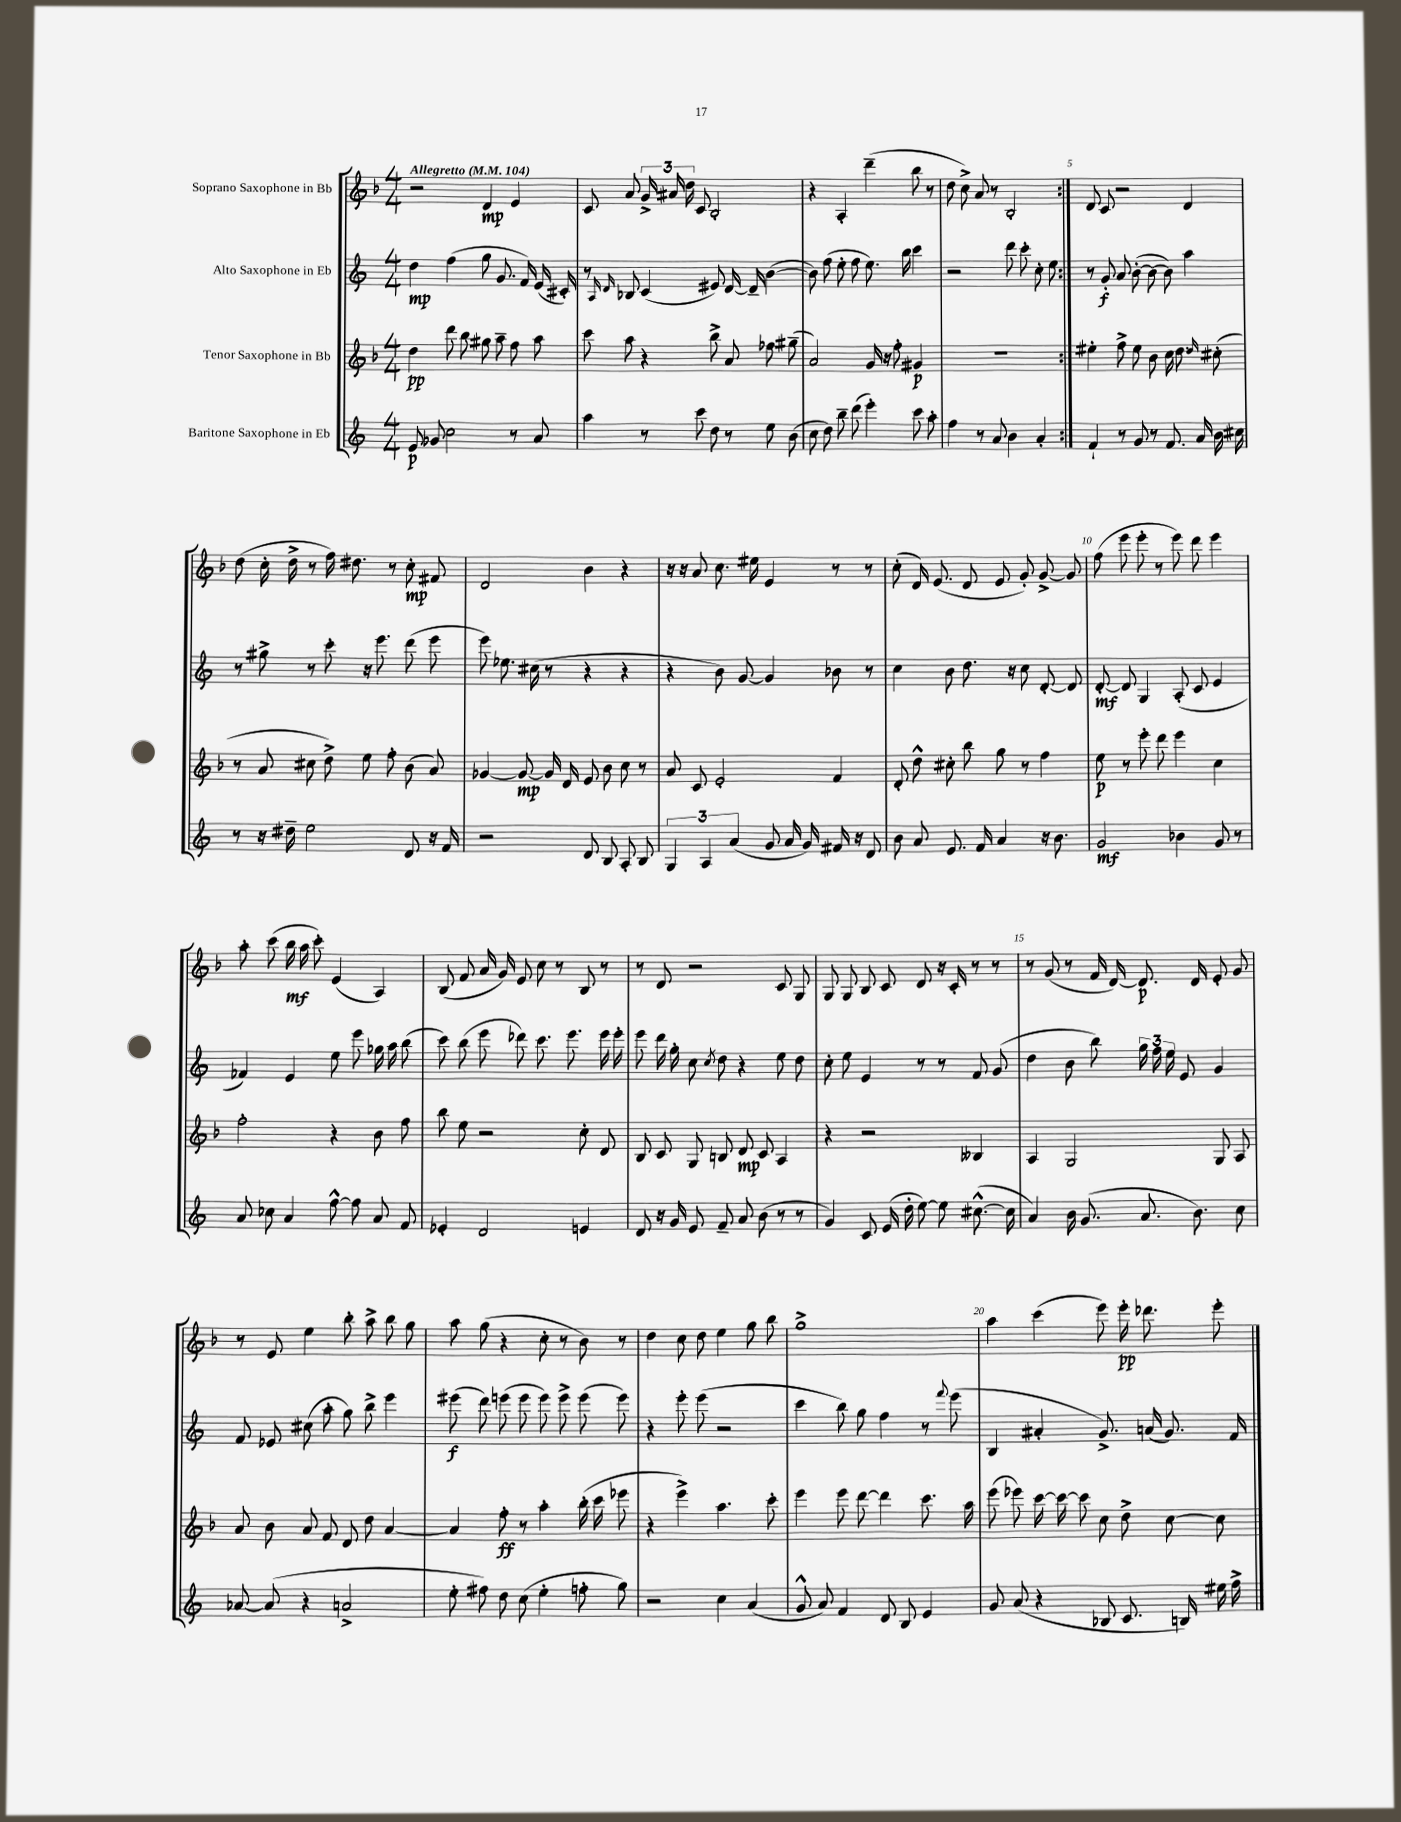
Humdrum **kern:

**kern	**kern	**kern	**kern
*staff4	*staff3	*staff2	*staff1
*clefG2	*clefG2	*clefG2	*clefG2
*k[]	*k[b-]	*k[]	*k[b-]
*M4/4	*M4/4	*M4/4	*M4/4
*MM104	*MM104	*MM104	*MM104
8e	4dd	4dd	2r
8g-	.	.	.
2cc	8ddd	(4ff	.
.	8bb-	.	.
.	8gg#	8gg	4d
.	8aa~	8.g	.
8r	8ff	.	4e
.	.	16f)	.
8a	8aa	(16e	.
.	.	16c#')	.
=	=	=	=
4aa	8ccc	8r	8c
.	.	16qqA	.
.	.	16qqd	.
.	8aa	8B-	8a
8r	4r	(4c	24g^
.	.	.	24a#
.	.	.	24dd
8ccc	.	.	8c
8dd	8bb-^	8e#)	2B-'
8r	8a	[16d	.
.	.	16d~]	.
8ee	8ff-	([4b	.
(8b	(8gg#~	.	.
=	=	=	=
8cc	2a)	8b])	4r
8dd)	.	(8ff	.
8bb~	.	8ee'	4A'
(8ddd	.	8ff	.
4eee')	16g	8.ee)	(4ddd~
.	16r	.	.
.	8ff'	.	.
.	.	16bb	.
8ccc	4g#	4ccc	8bb-
8aa'	.	.	8r
=	=	=	=
4ff	1r	2r	8dd
.	.	.	8cc^)
8r	.	.	8a
8a	.	.	8r
4b	.	8ddd	2B-'
.	.	8ccc'	.
4a'	.	8cc'	.
.	.	8ee	.
=:|!	=:|!	=:|!	=:|!
4f`	4ee#'	8r	8d
.	.	8g'	8c
8r	8ff^	8a	2r
8g	8ee#	([8b'	.
8r	8b-	8b_	.
8.f	16cc	8b])	.
.	8.dd	.	.
.	.	4aa	4d
16a	.	.	.
.	16qqdd	.	.
16b	(8cc#'	.	.
16cc#	.	.	.
=	=	=	=
8r	8r	8r	(8dd
16r	8a	8gg#^	16cc'
16dd#~	.	.	16dd^
2ee	8cc#	8r	8r
.	8dd^)	8ccc'	16ff)
.	.	.	8.dd#
.	8ee	16r	.
.	.	8.eee	.
.	8ff'	.	8r
8d	(8b-	(8ddd	8cc'
16r	8a)	8eee	8f#
16f	.	.	.
=	=	=	=
2r	[4g-	8eee)	2d
.	.	8.ee-	.
.	8g-_	.	.
.	.	(16cc#	.
.	16g-]	8r	.
.	16d	.	.
8d	8e	4r	4b-
8B	8b-	.	.
8A'	8cc	4r	4r
8B	8r	.	.
=	=	=	=
6G	8a	4r	16r
.	.	.	16r
.	8c	.	8a
6A	.	.	.
.	2e'	8b)	8.cc
(6a	.	.	.
.	.	[8g	.
.	.	.	16ee#
8g	.	4g]	4e
16a	.	.	.
16g)	.	.	.
16f#	4f	8b-	8r
16r	.	.	.
8d	.	8r	8r
=	=	=	=
8b	8d'	4cc	(8cc'
8a	8dd^^	.	16d)
.	.	.	(8.e
8.e	8cc#'	8b	.
.	8bb-	8.dd	8d
16f	.	.	.
4a	8gg	.	8e
.	.	16r	.
.	8r	8cc	8g')
16r	4ff	[8d'	[8g^
8.b	.	.	.
.	.	8d]	8g]
=	=	=	=
2g	8ee	[8d'	(8ff
.	8r	8d]	8eee
.	8eee'	4G	8eee'
.	8ddd	.	8r
4b-	4eee	(8A'	8eee)
.	.	8c	8ddd
8g	4cc	4e	4eee
8r	.	.	.
=	=	=	=
8a	2ff'	4f-)	8aa'
8cc-	.	.	(8ccc
4a	.	4e	16bb-
.	.	.	16aa
.	.	.	8ccc')
[8ff^^	4r	8ee	(4e
8ff]	.	8eee	.
8a	8b-	16gg-	4A)
.	.	16aa	.
8f	8ff	(8bb	.
=	=	=	=
4e-'	8bb-	8ccc)	(8B-
.	8ee	(8bb	8f
2d	2r	8eee	16a
.	.	.	16g)
.	.	8ddd-)	8e
.	.	8.ccc	8cc
.	.	.	8r
.	.	8.eee	.
4e	8cc'	.	8B-
.	8d	16eee	8r
.	.	16eee'	.
=	=	=	=
8d	8B-	8eee	8r
16r	8c	16ddd	8d
16g	.	16gg'	.
8e	8G	8cc	2r
.	.	8qcc	.
8f~	8B	8dd	.
8a	8d	4r	.
(8b	8c	.	.
8r	4A	8ee	8c
8r	.	8dd	8G
=	=	=	=
4g)	4r	8cc'	8G
.	.	8ee	8G
8c	2r	4e	8B-
(16e	.	.	8c
16dd'	.	.	.
[8ee)	.	8r	8d
8ee]	.	8r	16r
.	.	.	16c'
([8.cc#^^	4B--	8f	8r
.	.	(8g	8r
16cc#]	.	.	.
=	=	=	=
4a)	4A	4dd	8r
.	.	.	(8g
16b	2G	8b	8r
(8.g	.	.	.
.	.	8bb)	16f
.	.	.	[16d)
8.a	.	24gg	8.d]
.	.	24ff	.
.	.	24ee	.
.	.	8e	.
8.b)	.	.	16d
.	8G	4g	8e'
8cc	8A	.	8g
=	=	=	=
[8a-	8a	8f	8r
(8a-]	8b-	8e-	8e
4r	8a	(8cc#	4ee
.	8f	8aa'	.
2a^	8d	8gg)	8bb-'
.	8dd	8bb^	8aa^
.	[4a	4eee	8bb-
.	.	.	8gg
=	=	=	=
8ee'	4a]	(8eee#	8aa
8ff#)	.	8ddd)	(8gg
8dd	8ff'	(8eee	4r
(8cc	8r	8eee	.
4ee'	4aa'	8eee)	8cc'
.	.	8eee^	8r
8ff'	(16bb-'	(8eee	8b-)
.	16ccc	.	.
8gg)	8eee-	8eee)	8r
=	=	=	=
2r	4r	4r	4dd
.	4eee^)	8eee'	8cc
.	.	(8eee	8dd
4cc	4.aa	2r	4ee
(4a	.	.	8gg
.	8ccc'	.	8bb-
=	=	=	=
8g^^	4eee	4ccc	1gg^
8a)	.	.	.
4f	8eee	8bb)	.
.	[8ddd	8gg	.
8d	4ddd]	4ff	.
8B	.	.	.
4e	8.ccc	8r	.
.	.	8qqfff	.
.	.	(8eee	.
.	16aa	.	.
=	=	=	=
8g	(8eee	4B	4aa
(8a	8eee-)	.	.
4r	[16ccc	4a#'	(4ccc
.	16ccc_	.	.
.	8ccc]	.	.
8B-	8cc	8.g^)	8eee)
8.c	8dd^	.	16eee'
.	.	(16a	8.ddd-
.	[8cc	8.g)	.
16B)	.	.	.
16ee#	8cc]	.	8eee'
16ff^	.	16f	.
==	==	==	==
*-	*-	*-	*-
